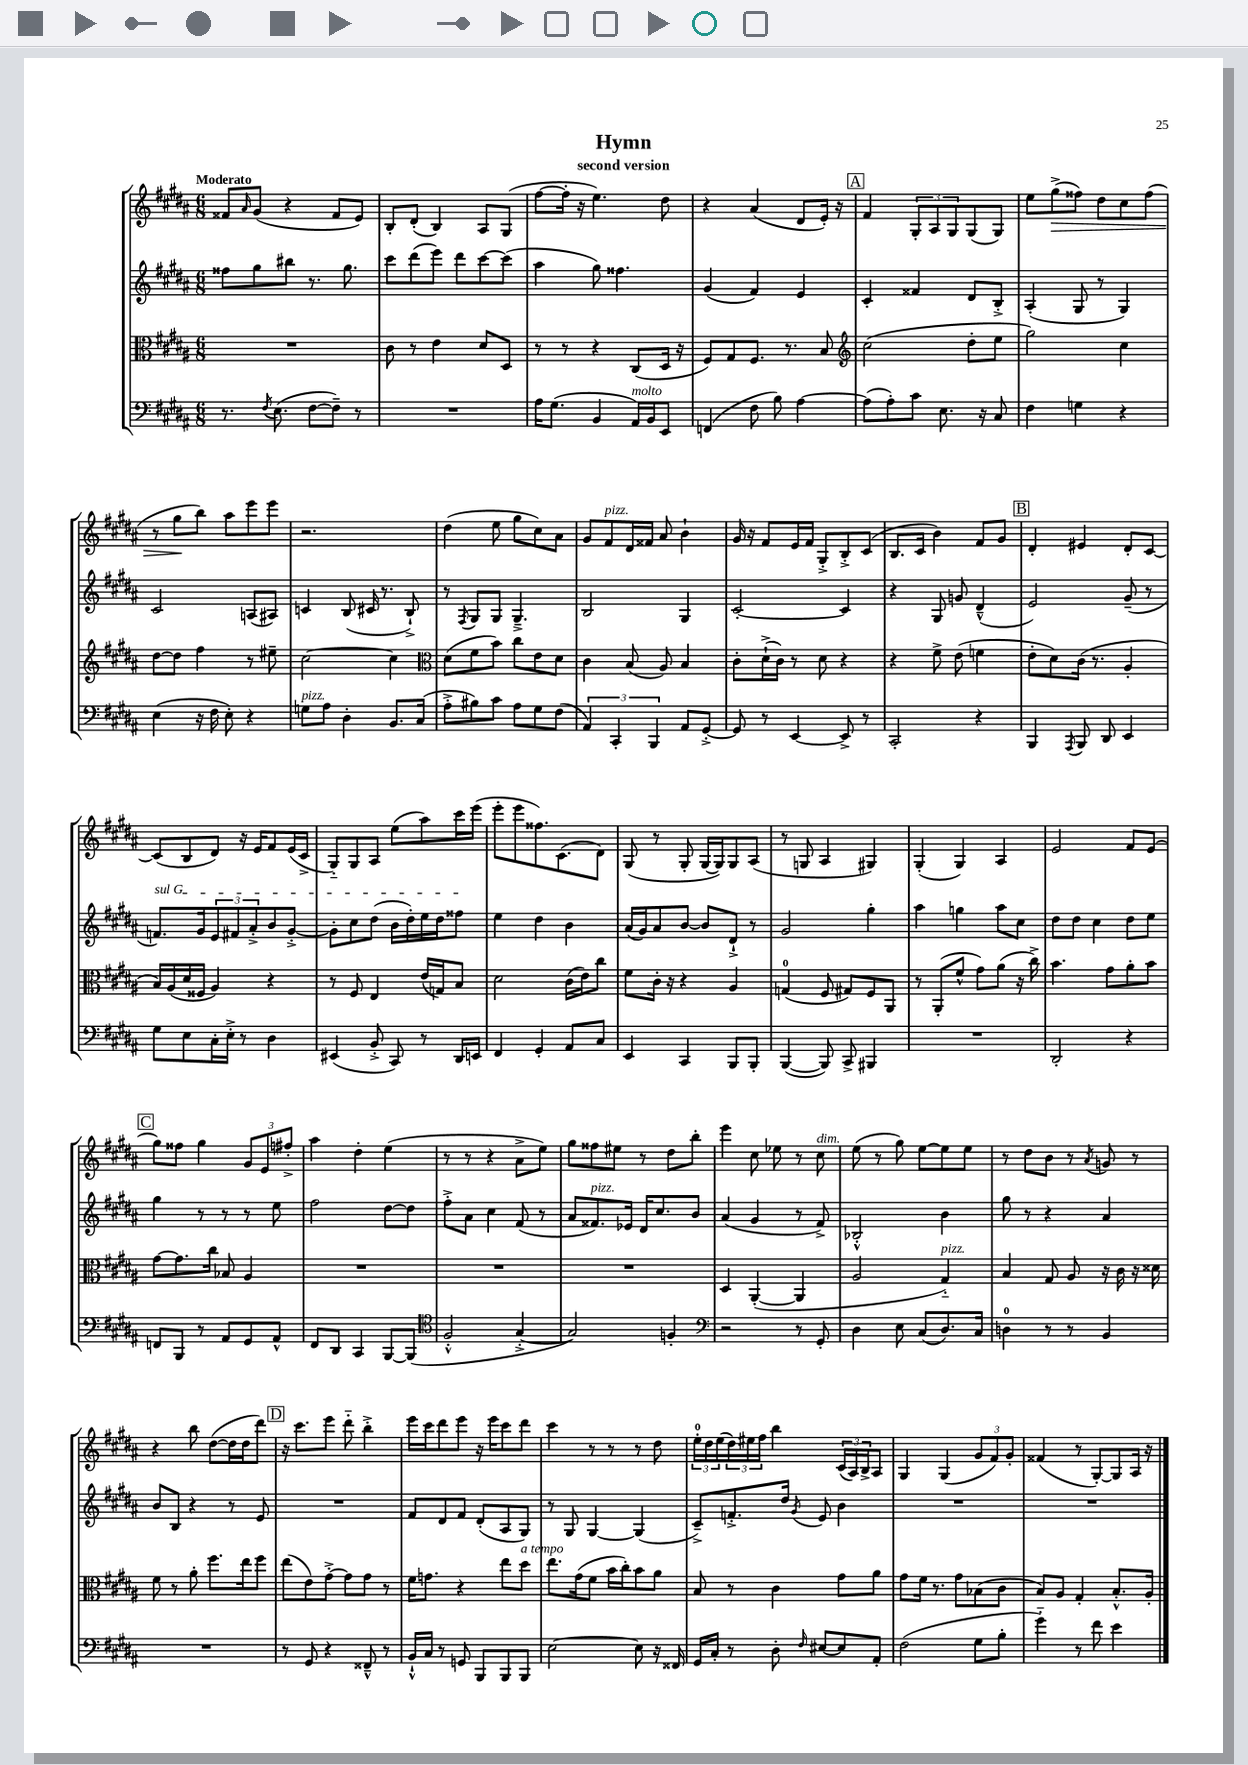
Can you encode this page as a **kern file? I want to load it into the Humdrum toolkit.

**kern	**kern	**kern	**kern
*staff4	*staff3	*staff2	*staff1
*clefF4	*clefC3	*clefG2	*clefG2
*k[f#c#g#d#a#]	*k[f#c#g#d#a#]	*k[f#c#g#d#a#]	*k[f#c#g#d#a#]
*M6/8	*M6/8	*M6/8	*M6/8
8.r	2.r	8ff##	8f##
.	.	.	16qqa#
.	.	8gg#	(8g#
8qF#	.	.	.
(8.E	.	.	.
.	.	8bb#	4r
[8F#	.	8.r	.
8F#~])	.	.	8f##
.	.	8.gg#	.
8r	.	.	8e)
=	=	=	=
2.r	8c#	8ccc#	8B'
.	8r	(8ddd#	(8d#'
.	4e	8eee)	4B)
.	.	8ddd#	.
.	8d#	[8ccc#	8A#
.	8D#	(8ccc#]	(8G#
=	=	=	=
16A#	8r	4aa#	[8ff#
(8.G#	.	.	.
.	8r	.	16ff#']
.	.	.	16r
4BB	4r	8gg#)	4.ee)
.	.	4.ff##	.
16AA#)	(8C#	.	.
16BB	.	.	.
8EE	16D#	.	8dd#
.	16r	.	.
=	=	=	=
(4FF	8F#)	(4g#	4r
.	8G#	.	.
8F#	8.F#	4f#)	(4a#
8B)	.	.	.
.	8.r	.	.
[4A#	.	4e	8d#
.	8B	.	16e')
.	.	.	16r
=	=	=	=
*	*clefG2	*	*
(8A#]	(2cc#	4c#'	4f#
8A#')	.	.	.
8c#	.	4f##	12G#'
.	.	.	12A#
8.E	.	.	.
.	.	.	12G#
.	8dd#'	8d#	(8G#
16r	.	.	.
8C#	8ee	8B'^	8G#)
=	=	=	=
4F#	2gg#)	(4A#'	8ee
.	.	.	(8gg#^
4G	.	8G#	8ff##)
.	.	8r	8dd#
4r	4cc#	4G#)	8cc#
.	.	.	(8ff##
=	=	=	=
(4E	[8dd#	2c#	8r
.	8dd#]	.	8gg#
16r	4ff#	.	8bb)
16F#	.	.	.
8E')	.	.	8aa#
4r	8r	(8A	8eee
.	8ee#~	8A#)	8eee
=	=	=	=
8G	[2cc#	4c	2.r
8A#	.	.	.
4D#'	.	(8B	.
.	.	16c#	.
.	.	8.r	.
8.BB	4cc#]	.	.
.	.	8B`^)	.
(16C#	.	.	.
=	=	=	=
*	*clefC3	*	*
8A#'^	(8d#	8r	(4dd#
.	.	8qF#	.
8B#)	8f#	8G#	.
8c#	8b)	8G#	8ee
8A#	8cc#	4.G#~^	8gg#
8G#	8e	.	8cc#)
(8F#	8d#	.	8a#
=	=	=	=
6AA#)	4c#	2B	8g#
.	.	.	8f#
6CC#'	.	.	.
.	(8B	.	16d#
.	.	.	16f##
6BBB	.	.	.
.	8A#)	.	8a#
8AA#	4B	4G#	4b`
[8GG#'^	.	.	.
=	=	=	=
8GG#]	8c#'	[2c#'	16g#
.	.	.	16r
8r	(16d#`^	.	8f#
.	16c#)	.	.
[4EE	8r	.	16e
.	.	.	16f#
.	8d#	.	8G#'^
8EE^]	4r	4c#]	8B'^
8r	.	.	(8c#
=	=	=	=
2CC#'	4r	4r	8.B
.	.	.	16c#
.	8f#^	8G#	4b)
.	(8e	8g	.
4r	4f	(4d#~^^	8f#
.	.	.	8g#
=	=	=	=
4BBB	8e'	2e)	4d#'
.	8d#)	.	.
8qAAA#	.	.	.
8BBB	(16c#	.	4e#
.	8.r	.	.
8DD#	.	.	.
4EE	4A#'	(8g#~	8d#'
.	.	8r	[8c#
=	=	=	=
8G#	16B)	8.f)	(8c#]
.	(16A#	.	.
8E	16d#	.	8B
.	16F##	16g#	.
16C#'	4A#)	12e	8d#)
16E'^	.	.	.
.	.	12f#	.
8r	.	.	16r
.	.	12a#'^	.
.	.	.	16e
4D#	4r	8b	8f#
.	.	[8g#'^	(16e
.	.	.	16c#^
=	=	=	=
(4EE#	8r	8g#']	8G#'~)
.	8F#	8cc#	8G#
8BB'^	4E	(8dd#	8A#
8CC#)	.	16b	(8ee
.	.	16dd#')	.
8r	(16e	16ee	8aa#)
.	16G)	16dd#	.
16DD#	8B	8ff##	16ccc#
16EE	.	.	(16eee
=	=	=	=
4FF#	2d#	4ee	8eee'
.	.	.	8eee
4GG#'	.	4dd#	8.ff##)
.	.	.	(8.c#
8AA#	(16c#	4b	.
.	16e)	.	.
8C#	8cc#	.	8d#)
=	=	=	=
4EE	8f#	(16a#	(8G#
.	.	16g#)	.
.	16c#'	8a#	8r
.	16r	.	.
4CC#	4r	[8b	8G#'
.	.	8b]	[16G#
.	.	.	16G#])
8BBB	4A#	8d#`^	8G#
8BBB'	.	8r	(8A#
=	=	=	=
([4BBB	(4G	2g#	8r
.	.	.	8G
8BBB])	8F#	.	4A#
8CC#^	8G#)	.	.
4BBB#	8F#	4gg#'	4G#)
.	8AA#	.	.
=	=	=	=
2.r	8r	4aa#	(4G#'
.	(8AA#'	.	.
.	8f#^^	4gg	4G#)
.	8g#)	.	.
.	(8a#	8aa#	4A#
.	16r	8cc#	.
.	16cc#^)	.	.
=	=	=	=
2DD#'	4.b	8dd#	2e
.	.	8dd#	.
.	.	4cc#	.
.	8g#	.	.
4r	8a#'	8dd#	8f#
.	8b	8ee	(8e
=	=	=	=
8FF	[8g#	4gg#	8gg#)
8BBB	8.g#]	.	8ff##
8r	.	8r	4gg#
.	16cc#	.	.
8AA#	8B-	8r	.
8GG#	4A#	8r	12g#
.	.	.	12e
8AA#^^	.	8ee	.
.	.	.	12ff#'^
=	=	=	=
8FF#	2.r	2ff#	4aa#
8DD#	.	.	.
4CC#	.	.	4dd#'
[8BBB	.	[8dd#	(4ee
(8BBB]	.	8dd#]	.
=	=	=	=
*clefC4	*	*	*
2F#'^^	2.r	8ff#'^	8r
.	.	8a#	8r
.	.	4cc#	4r
[4G#'^	.	(8f#	8a#^
.	.	8r	8ee)
=	=	=	=
2G#])	2.r	8a#	8gg#
.	.	8.f##)	8ff##
.	.	.	8ee#
.	.	16e-	.
.	.	16d#	8r
.	.	8.cc#	.
4F'	.	.	8dd#
.	.	8b	8bb'
=	=	=	=
*clefF4	*	*	*
2r	4D#	(4a#	4eee
.	([4AA#'	4g#	8cc#
.	.	.	8ee-
8r	4AA#]	8r	8r
8GG#'	.	8f#^)	8cc#
=	=	=	=
4D#	2A#	2B-'^^	(8ee
.	.	.	8r
8E	.	.	8gg#)
(8C#	.	.	[8ee
8.D#)	4G#'~)	4b	8ee]
.	.	.	8ee
16C#	.	.	.
=	=	=	=
4D	4B	8gg#	8r
.	.	8r	8dd#
8r	8G#	4r	8b
8r	8A#	.	8r
.	.	.	8qa#
4BB	16r	4a#	8g
.	16c#	.	.
.	16r	.	8r
.	16d##	.	.
=	=	=	=
2.r	8f#	8b	4r
.	8r	8B	.
.	8a#'	4r	8bb
.	8.ff#	.	([8dd#
.	.	8r	16dd#]
.	16ee	.	16dd#
.	8ff#	8e	8ddd#)
=	=	=	=
8r	(8ee	2.r	16r
.	.	.	8.ccc#
8GG#	8e)	.	.
4r	[8g#'^	.	8eee
.	8g#]	.	8ddd#'~
8FF##~^^	8g#	.	4bb'^
8r	8r	.	.
=	=	=	=
16BB`^^	16f#	8f#	16eee
16C#	8.g	.	16ccc#
8r	.	8d#	8ddd#
8GG	4r	8f#	8eee
8BBB	.	(8d#'	16r
.	.	.	16eee
8BBB	8ee	8A#	8ccc#
8BBB	8dd#	8G#)	8ddd#
=	=	=	=
[2E	8.ee	8r	4ccc#
.	.	8G#	.
.	(16g#	.	.
.	8f#	[4G#	8r
.	16b	.	8r
.	16cc#')	.	.
8E]	8b	(4G#]	8r
16r	8a#	.	8dd#
16FF##	.	.	.
=	=	=	=
16GG#	8B	8c#~^)	24ee'
.	.	.	24dd#
16C#'	.	.	.
.	.	.	(24ee
8r	8r	8.f'^	24dd#)
.	.	.	24ee#
.	.	.	24ff#
8D#'	4c#	.	4bb
.	.	16dd#	.
16qqF#	.	8qg#	.
[8E#	.	8e	.
8E#]	8g#	4b	(24c#
.	.	.	24A#)
.	.	.	24B^
8AA#'	8a#	.	8A#
=	=	=	=
(2F#	8g#	2.r	4G#
.	16f#	.	.
.	8.r	.	.
.	.	.	(4G#
.	8g#	.	.
8G#	(8B-	.	12g#
.	.	.	12f#)
8B'	8c#	.	.
.	.	.	12g#'
=	=	=	=
4g#'~)	8B)	2.r	(4f##
.	8A#	.	.
8r	4G#'	.	8r
8f#	.	.	[8G#')
4e	8.B'^^	.	8G#]
.	.	.	16A#
.	16A#'	.	16r
==	==	==	==
*-	*-	*-	*-
